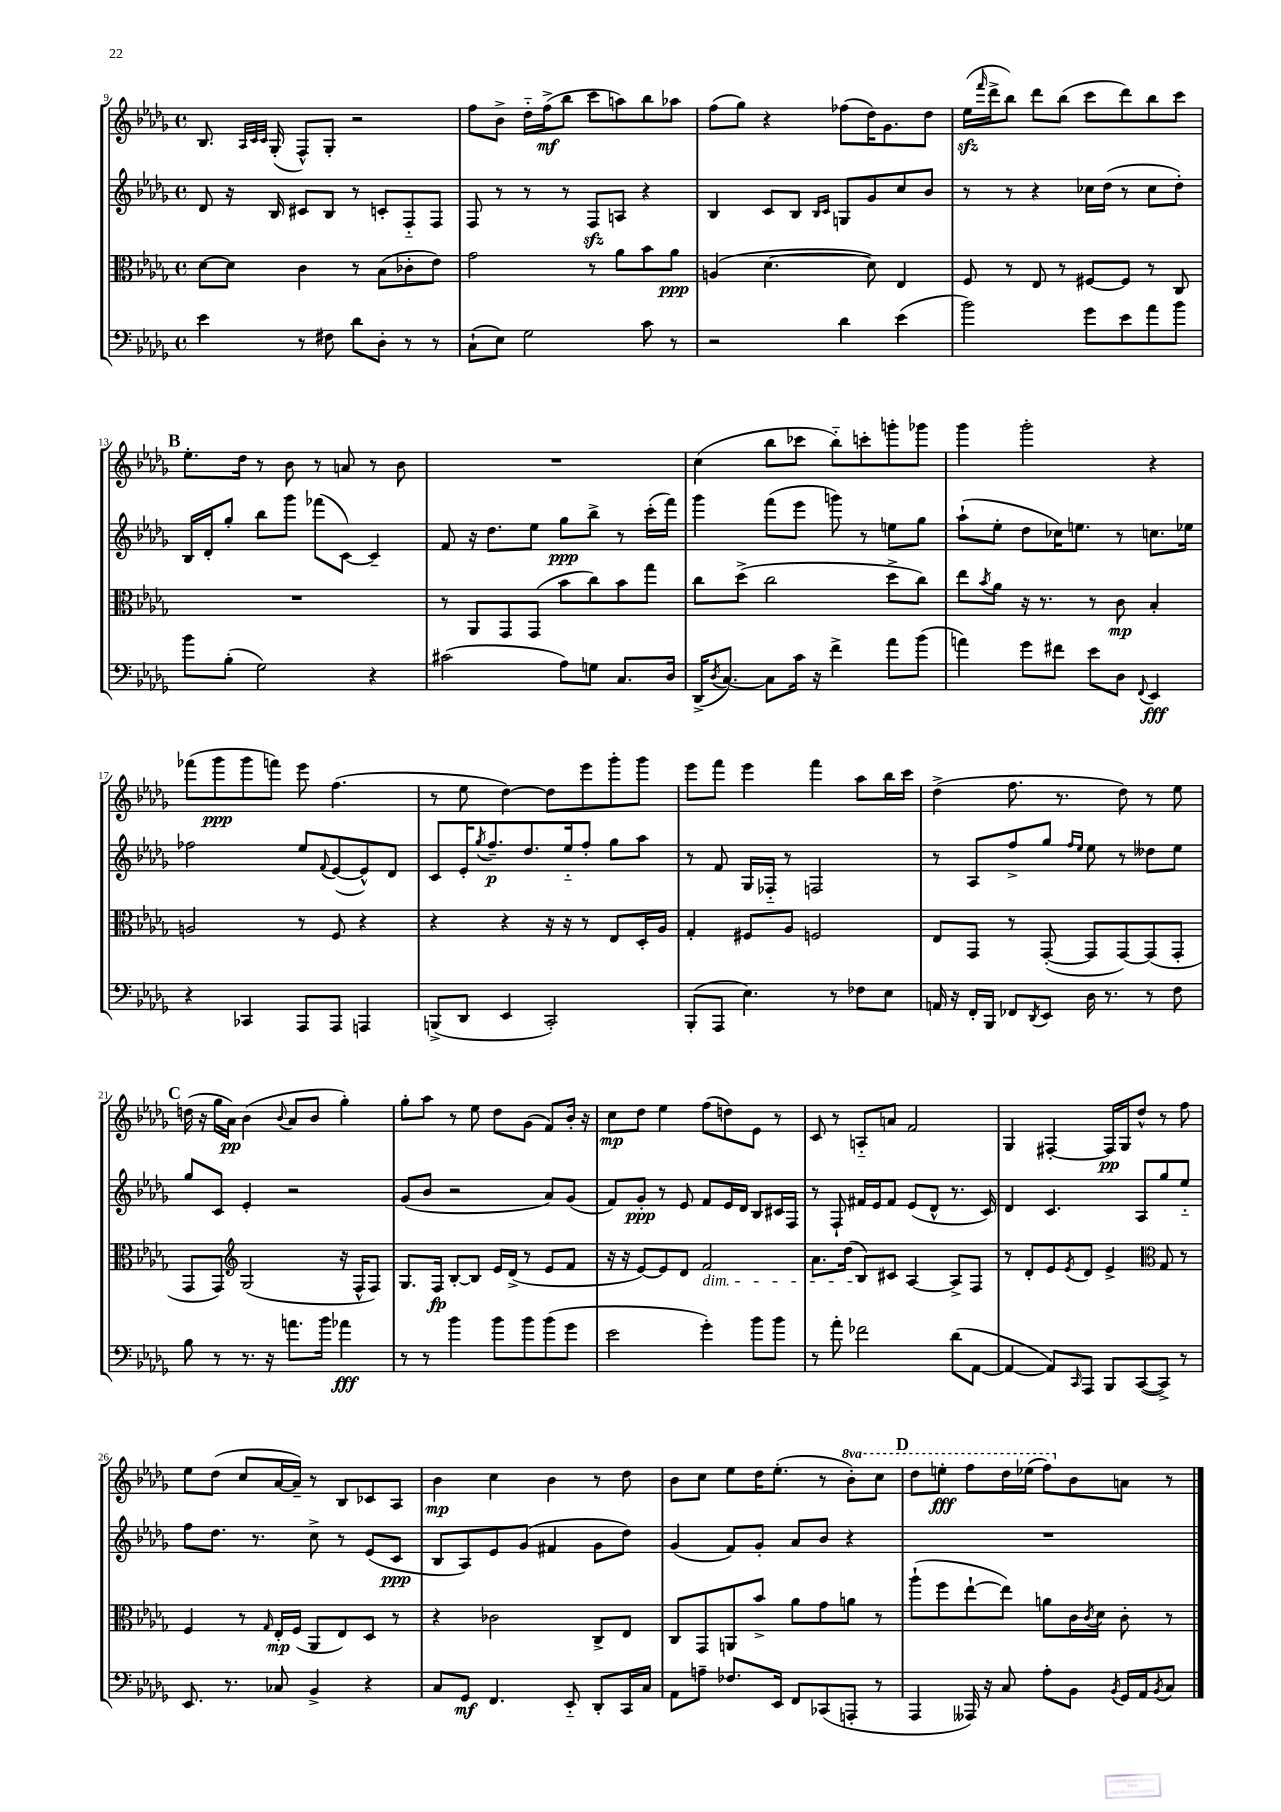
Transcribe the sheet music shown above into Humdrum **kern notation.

**kern	**dynam	**kern	**dynam	**kern	**dynam	**kern	**dynam
*part4	*part4	*part3	*part3	*part2	*part2	*part1	*part1
*staff4	*staff4	*staff3	*staff3	*staff2	*staff2	*staff1	*staff1
*clefF4	*	*clefC3	*	*clefG2	*	*clefG2	*
*k[b-e-a-d-g-]	*	*k[b-e-a-d-g-]	*	*k[b-e-a-d-g-]	*	*k[b-e-a-d-g-]	*
*M4/4	*	*M4/4	*	*M4/4	*	*M4/4	*
*met(c)	*	*met(c)	*	*met(c)	*	*met(c)	*
=9	=9	=9	=9	=9	=9	=9	=9
4e-\	.	[8d-\L	.	8d-/	.	8.B-/	.
.	.	8d-\J]	.	16r	.	.	.
.	.	.	.	.	.	32qqA-/LLL	.
.	.	.	.	.	.	32qqc/	.
.	.	.	.	.	.	32qqc/JJJ	.
.	.	.	.	16B-/	.	(16G-'/	.
8r	.	4c\	.	8c#X/L	.	8F^^/L)	.
8F#X\	.	.	.	8B-/J	.	8G-'/J	.
8d-\L	.	8r	.	8r	.	2r	.
8D-'\J	.	(8B-\L	.	8cn'/L	.	.	.
8r	.	8c-X'\	.	8F/	.	.	.
8r	.	8e-\J)	.	8F/J	.	.	.
=10	=10	=10	=10	=10	=10	=10	=10
(8C`\L	.	2g-\	.	8F/	.	8ff\L	.
8E-\J)	.	.	.	8r	.	8b-^\J	.
2G-\	.	.	.	8r	.	16dd-\LL	.
.	.	.	.	.	.	(16ff^\J	mf
.	.	.	.	8r	.	8bb-\J	.
.	.	8r	.	8Fzz/L	.	8ccc\L	.
.	.	8a-\L	.	8An/J	.	8aan\)	.
8c\	.	8b-\	.	4r	.	8bb-\	.
8r	.	8a-\J	ppp	.	.	8aa-X\J	.
=11	=11	=11	=11	=11	=11	=11	=11
2r	.	(4An/	.	4B-/	.	(8ff\L	.
.	.	.	.	.	.	8gg-\J)	.
.	.	[4.d-\	.	8c/L	.	4r	.
.	.	.	.	8B-/J	.	.	.
.	.	.	.	16qqB-/LL	.	.	.
.	.	.	.	16qqc/JJ	.	.	.
4d-\	.	.	.	8Gn/L	.	(8ff-X\L	.
.	.	8d-\])	.	8g-/	.	16dd-\K)	.
.	.	.	.	.	.	8.g-\	.
(4e-\	.	4E-/	.	8cc/	.	.	.
.	.	.	.	8b-/J	.	8dd-\J	.
=12	=12	=12	=12	=12	=12	=12	=12
2b-\)	.	8F/	.	8r	.	(16ee-zz\LL	.
.	.	.	.	.	.	16qqfff/	.
.	.	.	.	.	.	16ddd-^\J	.
.	.	8r	.	8r	.	8bb-\J)	.
.	.	8E-/	.	4r	.	8ddd-\L	.
.	.	8r	.	.	.	(8bb-\J	.
8g-\L	.	[8F#X/L	.	16cc-X\LL	.	8ccc\L	.
.	.	.	.	(16dd-\JJ	.	.	.
8e-\	.	8F#/J]	.	8r	.	8ddd-\)	.
8a-\	.	8r	.	8cc-\L	.	8bb-\	.
8b-\J	.	8C/	.	8dd-'\J)	.	8ccc\J	.
!!LO:LB:g=z
!!LO:REH:place=s1:t=B
=13	=13	=13	=13	=13	=13	=13	=13
8b-\L	.	1r	.	16B-/LL	.	8.ee-'\L	.
.	.	.	.	16d-'/J	.	.	.
(8B-'\J	.	.	.	8gg-'/J	.	.	.
.	.	.	.	.	.	16dd-\Jk	.
2G-\)	.	.	.	8bb-\L	.	8r	.
.	.	.	.	8ggg-\J	.	8b-\	.
.	.	.	.	(8fff-X\L	.	8r	.
.	.	.	.	[8c\J)	.	8an/	.
4r	.	.	.	4c~/]	.	8r	.
.	.	.	.	.	.	8b-\	.
=14	=14	=14	=14	=14	=14	=14	=14
(2c#X\	.	8r	.	8f/	.	1r	.
.	.	8AA-/L	.	16r	.	.	.
.	.	.	.	8.dd-\L	.	.	.
.	.	8GG-/	.	.	.	.	.
.	.	(8GG-/J	.	8ee-\J	.	.	.
8A-\L)	.	8b-\L	.	8gg-\L	ppp	.	.
8Gn\J	.	8cc\)	.	8bb-^\J	.	.	.
8.C/L	.	8b-\	.	8r	.	.	.
.	.	8gg-\J	.	(16ccc'\LL	.	.	.
16D-/Jk	.	.	.	16fff\JJ)	.	.	.
=15	=15	=15	=15	=15	=15	=15	=15
(16DD-^/KL	.	8cc\L	.	4ggg-\	.	(4cc\	.
8qD-/	.	.	.	.	.	.	.
[8.C/J)	.	.	.	.	.	.	.
.	.	(8dd-^\J	.	.	.	.	.
8C\L]	.	2cc\	.	(8fff\L	.	8bb-\L	.
16c\Jk	.	.	.	8eee-\J	.	8ccc-X\J	.
16r	.	.	.	.	.	.	.
4f^\	.	.	.	8gggn\)	.	8bb-\L)	.
.	.	.	.	8r	.	8cccn'\	.
8a-\L	.	8dd-^\L	.	8een\L	.	8gggn'\	.
(8b-\J	.	8cc\J)	.	8gg-\J	.	8ggg-X\J	.
=16	=16	=16	=16	=16	=16	=16	=16
4an\)	.	8ee-\L	.	(8aa-`\L	.	4ggg-\	.
.	.	8qb-/	.	.	.	.	.
.	.	8a-\J	.	8ee-'\J	.	.	.
8g-\L	.	16r	.	8dd-\L	.	2ggg-'\	.
.	.	8.r	.	.	.	.	.
8f#X\J	.	.	.	16cc-X\K)	.	.	.
.	.	.	.	8.een\J	.	.	.
8e-\L	.	8r	.	.	.	.	.
8D-\J	.	8c\	mp	8r	.	.	.
8qqFF/	.	.	.	.	.	.	.
4EE-/	fff	4B-'/	.	8.ccn\L	.	4r	.
.	.	.	.	16ee-X\Jk	.	.	.
!!LO:LB:g=z
=17	=17	=17	=17	=17	=17	=17	=17
4r	.	2An/	.	2ff-X\	.	(8fff-X\L	.
.	.	.	.	.	.	8ggg-\	ppp
4CC-X/	.	.	.	.	.	8ggg-\	.
.	.	.	.	.	.	8fffn\J)	.
8AAA-/L	.	8r	.	8ee-/L	.	8eee-\	.
.	.	.	.	8qqf/	.	.	.
8AAA-/J	.	8F/	.	([8e-/	.	(4.ff\	.
4AAAn/	.	4r	.	8e-^^/])	.	.	.
.	.	.	.	8d-/J	.	.	.
=18	=18	=18	=18	=18	=18	=18	=18
(8BBBn^/L	.	4r	.	8c/L	.	8r	.
8DD-/J	.	.	.	16e-'/K	.	8ee-\	.
.	.	.	.	8qgg-/	.	.	.
.	.	.	.	8.ff~/	p	.	.
4EE-/	.	4r	.	.	.	[4dd-\)	.
.	.	.	.	8.dd-/	.	.	.
2CC'/)	.	16r	.	.	.	8dd-\L]	.
.	.	16r	.	16ee-/k	.	.	.
.	.	8r	.	8ff'/J	.	8eee-\	.
.	.	8E-/L	.	8gg-\L	.	8ggg-'\	.
.	.	16D-'/L	.	8aa-\J	.	8ggg-\J	.
.	.	16A-/JJ	.	.	.	.	.
=19	=19	=19	=19	=19	=19	=19	=19
(8BBB-'/L	.	4G-'/	.	8r	.	8eee-\L	.
8AAA-/J	.	.	.	8f/	.	8fff\J	.
4.E-\)	.	8F#X/L	.	16G-/LL	.	4eee-\	.
.	.	.	.	16F-X/JJ	.	.	.
.	.	8A-/J	.	8r	.	.	.
.	.	2Fn/	.	2Fn/	.	4fff\	.
8r	.	.	.	.	.	.	.
8F-X\L	.	.	.	.	.	8aa-\L	.
8E-\J	.	.	.	.	.	16bb-\L	.
.	.	.	.	.	.	16ccc\JJ	.
=20	=20	=20	=20	=20	=20	=20	=20
16AAn/	.	8E-/L	.	8r	.	(4dd-^\	.
16r	.	.	.	.	.	.	.
16FF'/LL	.	8GG-/J	.	8A-/L	.	.	.
16BBB-/JJ	.	.	.	.	.	.	.
8FF-X/L	.	8r	.	8ff^/	.	8.ff\	.
8qDD-/	.	.	.	.	.	.	.
8EE-/J	.	([8GG-'/	.	8gg-/J	.	.	.
.	.	.	.	.	.	8.r	.
.	.	.	.	16qqff/LL	.	.	.
.	.	.	.	16qqee-/JJ	.	.	.
16D-\	.	8GG-/L]	.	8ee-\	.	.	.
8.r	.	.	.	.	.	.	.
.	.	[8GG-/)	.	8r	.	8dd-\)	.
8r	.	(8GG-/]	.	8dd--X\L	.	8r	.
8F\	.	8GG-'/J	.	8ee-\J	.	8ee-\	.
!!LO:LB:g=z
!!LO:REH:place=s1:t=C
=21	=21	=21	=21	=21	=21	=21	=21
8B-\	.	8GG-/L	.	8gg-/L	.	(16ddn\	.
.	.	.	.	.	.	16r	.
8r	.	8GG-/J)	.	8c/J	.	16gg-\LL	.
.	.	.	.	.	.	16a-\JJ)	pp
*	*	*clefG2	*	*	*	*	*
8.r	.	(2G-/	.	4e-'/	.	(4b-\	.
16r	.	.	.	.	.	.	.
.	.	.	.	.	.	8qqb-/	.
8.an\L	.	.	.	2r	.	8a-/L	.
.	.	.	.	.	.	8b-/J	.
16b-\Jk	.	.	.	.	.	.	.
4a-X\	fff	16r	.	.	.	4gg-'\)	.
.	.	16F^^/KL	.	.	.	.	.
.	.	8F/J)	.	.	.	.	.
=22	=22	=22	=22	=22	=22	=22	=22
8r	.	8.G-/L	.	(8g-/L	.	8gg-'\L	.
8r	.	.	.	8b-/J	.	8aa-\J	.
.	.	16F/Jk	fp	.	.	.	.
4b-\	.	[8B-'/L	.	2r	.	8r	.
.	.	8B-/J]	.	.	.	8ee-\	.
8b-\L	.	16e-/LL	.	.	.	8dd-\L	.
.	.	(16d-^/JJ	.	.	.	.	.
8b-\	.	8r	.	.	.	(8g-\J	.
(8b-\	.	8e-/L	.	8a-/L)	.	8f/L)	.
8g-\J	.	8f/J	.	(8g-/J	.	16b-'/Jk	.
.	.	.	.	.	.	16r	.
=23	=23	=23	=23	=23	=23	=23	=23
2e-\	.	16r	.	8f/L)	.	8cc\L	mp
.	.	16r	.	.	.	.	.
.	.	[8e-/L)	.	8g-'/J	ppp	8dd-\J	.
.	.	8e-/]	.	8r	.	4ee-\	.
.	.	8d-/J	.	8e-/	.	.	.
!	!	!LO:TX:b:i:t=dim.	!	!	!	!	!
4g-'\)	.	2f/	.	8f/L	.	(8ff\L	.
.	.	.	.	16e-/L	.	8ddn\)	.
.	.	.	.	16d-/JJ	.	.	.
8b-\L	.	.	.	8B-/L	.	8e-\J	.
8b-\J	.	.	.	16c#X/L	.	8r	.
.	.	.	.	16F/JJ	.	.	.
=24	=24	=24	=24	=24	=24	=24	=24
8r	.	8.a-\L	.	8r	.	8c/	.
8a-'\	.	.	.	8F`/	.	8r	.
.	.	(16dd-\Jk	.	.	.	.	.
2f-X\	.	8B-/L)	.	16f#X/LL	.	8An/L	.
.	.	.	.	16e-/J	.	.	.
.	.	8c#X/J	.	8f#/J	.	8an/J	.
.	.	[4A-/	.	(8e-/L	.	2f/	.
.	.	.	.	8d-^^/J	.	.	.
(8d-\L	.	8A-^/L]	.	8.r	.	.	.
[8AA-\J	.	8F/J	.	.	.	.	.
.	.	.	.	16c/)	.	.	.
=25	=25	=25	=25	=25	=25	=25	=25
4AA-/_	.	8r	.	4d-/	.	4G-/	.
.	.	8d-'/L	.	.	.	.	.
8AA-/L])	.	8e-/	.	4.c/	.	[4F#X'/	.
16qqCC/	.	8qe-/	.	.	.	.	.
8AAA-/J	.	8d-/J	.	.	.	.	.
8BBB-/L	.	4e-^/	.	.	.	16F#/LL]	pp
.	.	.	.	.	.	16G-/J	.
([8CC/	.	.	.	8A-/L	.	8dd-^^/J	.
*	*	*clefC3	*	*	*	*	*
8CC^/J])	.	8G-/	.	8gg-/	.	8r	.
8r	.	8r	.	8ee-/J	.	8ff\	.
!!LO:LB:g=z
=26	=26	=26	=26	=26	=26	=26	=26
8.EE-/	.	4F/	.	8ff\L	.	8ee-\L	.
.	.	.	.	8.dd-\J	.	(8dd-\J	.
8.r	.	.	.	.	.	.	.
.	.	8r	.	.	.	8cc/L	.
.	.	.	.	8.r	.	.	.
.	.	16qqG-/	.	.	.	.	.
8C-X/	.	16E-'/LL	mp	.	.	[16a-/L	.
.	.	(16F/JJ	.	.	.	16a-~/JJ])	.
4BB-^/	.	8AA-/L	.	8cc^\	.	8r	.
.	.	8E-/)	.	8r	.	8B-/L	.
4r	.	8D-/J	.	(8e-/L	.	8c-X/	.
.	.	8r	.	8c/J	ppp	8A-/J	.
=27	=27	=27	=27	=27	=27	=27	=27
8C/L	.	4r	.	8B-/L	.	4b-\	mp
8GG-/J	mf	.	.	8A-/)	.	.	.
4.FF/	.	2c-X\	.	8e-/	.	4cc\	.
.	.	.	.	(8g-/J	.	.	.
.	.	.	.	4f#X/	.	4b-\	.
8EE-/	.	.	.	.	.	.	.
8DD-'/L	.	8C^/L	.	8g-\L	.	8r	.
16CC/L	.	8E-/J	.	8dd-\J)	.	8dd-\	.
16C/JJ	.	.	.	.	.	.	.
=28	=28	=28	=28	=28	=28	=28	=28
8AA-\L	.	8C/L	.	(4g-/	.	8b-\L	.
8An~\J	.	8GG-/	.	.	.	8cc\J	.
8.F-X/L	.	8AAn/	.	8f/L)	.	8ee-\L	.
.	.	8b-^/J	.	8g-'/J	.	16dd-\K	.
16EE-/Jk	.	.	.	.	.	(8.ee-'\J	.
8FF/L	.	8a-\L	.	8a-/L	.	.	.
(8CC-X/	.	8g-\	.	8b-/J	.	8r	.
*	*	*	*	*	*	*8va	*
8AAAn'/J	.	8an\J	.	4r	.	8bb-'\L)	.
8r	.	8r	.	.	.	8ccc\J	.
!!LO:REH:place=s1:t=D
=29	=29	=29	=29	=29	=29	=29	=29
4AAA-/	.	(8aa-`\L	.	1r	.	8ddd-\L	.
.	.	8ff\	.	.	.	8eeen'\J	fff
16AAA--X/)	.	[8ee-`\	.	.	.	8fff\L	.
16r	.	.	.	.	.	.	.
8C/	.	8ee-\J])	.	.	.	16ddd-\L	.
.	.	.	.	.	.	(16eee-X\JJ	.
8A-'\L	.	8an\L	.	.	.	8fff\L)	.
*	*	*	*	*	*	*X8va	*
8BB-\J	.	16c\L	.	.	.	8b-\	.
.	.	8qc/	.	.	.	.	.
.	.	16d-\JJ	.	.	.	.	.
8qBB-/	.	.	.	.	.	.	.
16GG-/LL	.	8c'\	.	.	.	8an\J	.
16AA-/J	.	.	.	.	.	.	.
8qBB-/	.	.	.	.	.	.	.
8C/J	.	8r	.	.	.	8r	.
==	==	==	==	==	==	==	==
*-	*-	*-	*-	*-	*-	*-	*-
